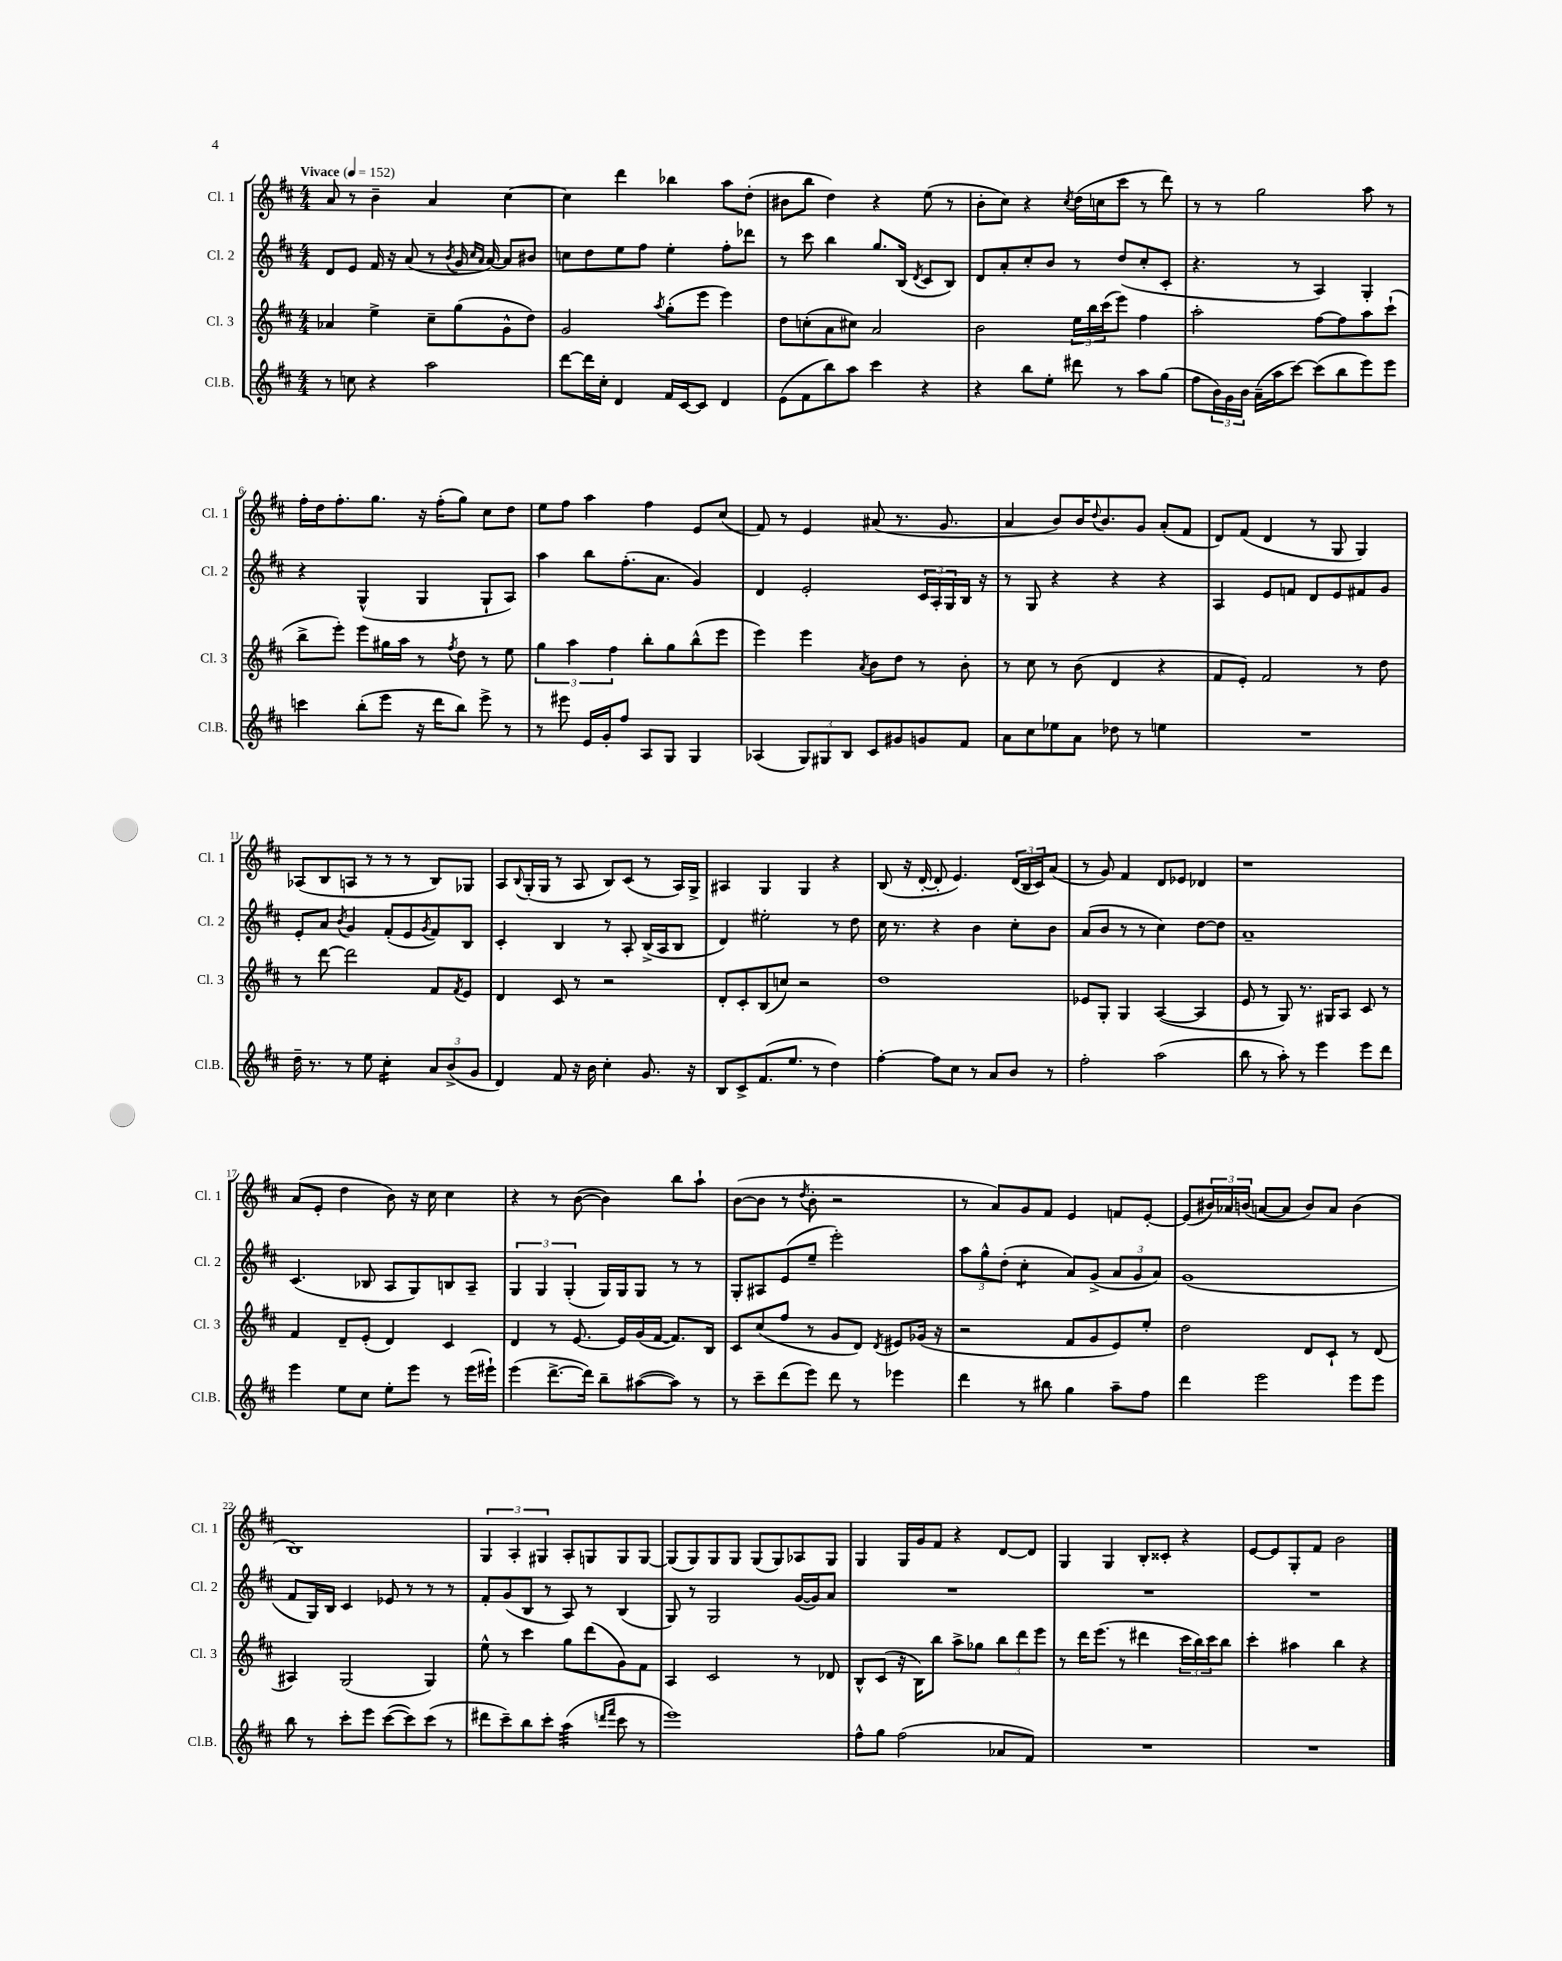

**kern	**kern	**kern	**kern
*staff4	*staff3	*staff2	*staff1
*clefG2	*clefG2	*clefG2	*clefG2
*k[f#c#]	*k[f#c#]	*k[f#c#]	*k[f#c#]
*M4/4	*M4/4	*M4/4	*M4/4
*MM152	*MM152	*MM152	*MM152
8r	4a-/	8d/L	8a/
8cc\	.	8e/J	8r
4r	4ee^\	16f#/	4b~\
.	.	16r	.
.	.	(8a/	.
2aa\	8cc#~\L	8r	4a/
.	.	8qb/	.
.	(8gg\	16g/	.
.	.	16qqcc#/LL	.
.	.	16qqa/JJ	.
.	.	[16a/)	.
.	8g^^\	8a/]L	[4cc#\
.	8dd\J)	8b#/J	.
=	=	=	=
[8ddd\L	2g/	8cc\L	4cc#\]
16ddd\]L	.	8dd\	.
16cc#'\JJ	.	.	.
4d/	.	8ee\	4ddd\
.	.	8ff#\J	.
.	8qaa/	.	.
16f#/LL	(8gg'\L	4ee'\	4bb-\
[16c#/J	.	.	.
8c#/]J	8eee\J	.	.
4d/	4eee\)	8ff#'\L	8aa\L
.	.	8ddd-\J	(8dd'\J
=	=	=	=
(8e\L	8dd\L	8r	8b#\L
8f#\	(8cc'\	8ccc#\	8bb\J
8bb\)	8a\	4bb\	4dd\)
8aa\J	8cc#\J)	.	.
4ccc#\	2a/	8.gg/L	4r
.	.	(16B/Jk	.
.	.	8qd/	.
4r	.	8c#/L	(8ee\
.	.	8B/J)	8r
=	=	=	=
4r	2b\	8d/L	8b'\L
.	.	8a'/	8cc#\J)
8bb\L	.	8cc#'/	4r
8ee'\J	.	8b/J	.
.	.	.	8qcc#/
8ddd#\	24ee\LL	8r	(16dd\LL
.	24bb\	.	.
.	.	.	16cc\J
.	(24ccc#\J	.	.
8r	8eee\J)	(8dd/L	8ccc#\J
8aa\L	4ff#\	8cc#'/	8r
(8gg\J	.	8c#'/J	8ddd\)
=	=	=	=
8ff#\L	2aa'\	4.r	8r
24b\L)	.	.	8r
24g\	.	.	.
24b\JJ	.	.	.
(16a~\LL	.	.	2gg\
16aa\J	.	.	.
[8ccc#\J)	.	8r	.
(8ccc#\]L	[8ff#\L	4A/)	.
8bb\	8ff#\]	.	.
8eee\)	8aa\	4G'/	8aa\
8eee\J	(8ccc#`\J	.	8r
=	=	=	=
4ccc\	8bb^\L	4r	16ff#'\LL
.	.	.	16dd\J
.	8eee'\J)	.	8.ff#'\
(8bb'\L	8eee\L	(4G^^/	.
.	.	.	8.gg\J
8eee\J	16gg#\L	.	.
.	16aa\JJ	.	.
16r	8r	4G/	16r
16ddd\LK	.	.	(16ff#'\LK
.	8qff#/	.	.
8bb\J)	8dd\	.	8gg\J)
8eee^\	8r	8G`/L	8cc#\L
8r	8ee\	8A/J)	8dd\J
=	=	=	=
8r	6gg\	4aa\	8ee\L
8eee#\	.	.	8ff#\J
.	6aa\	.	.
16e/LL	.	8bb\L	4aa\
16g'/J	.	.	.
.	6ff#\	.	.
8ff#/J	.	(8.ff#'\	.
8A/L	8bb'\L	.	4ff#\
.	.	8.a\J	.
8G/J	8gg\	.	.
4G/	(8bb^^\	4g/)	8e/L
.	8eee\J	.	(8cc#/J
=	=	=	=
(4A-/	4eee\)	4d/	8f#/)
.	.	.	8r
12G/L)	4eee\	2e'/	4e/
12G#/	.	.	.
12B/J	.	.	.
.	8qa/	.	.
8c#/L	8b\L	.	(8a#/
8g#/	8dd\J	.	8.r
8g/	8r	24c#/LL	.
.	.	24A'/	.
.	.	.	8.g/
.	.	24G/	.
8f#/J	8b'\	16B/JJ	.
.	.	16r	.
=	=	=	=
8a\L	8r	8r	4a/
8cc#\	8cc#\	8G/	.
8ee-\	8r	4r	8b/L)
8a\J	(8b\	.	16b/K
.	.	.	8qqdd/
.	.	.	8.b/
8dd-\	4d/	4r	.
8r	.	.	8g/J
4ee\	4r	4r	(8a'/L
.	.	.	8f#/J
=	=	=	=
1r	8f#/L	4A/	8d/L)
.	8e'/J)	.	(8f#/J
.	2f#/	8e/L	4d/
.	.	8f/J	.
.	.	8d/L	8r
.	.	8e/	8G/
.	8r	8f#/	4G/)
.	8dd\	8g/J	.
=	=	=	=
16dd~\	8r	8e'/L	(8A-/L
8.r	.	.	.
.	[8ddd\	8a/J	8B/
.	.	8qb/	.
8r	2ddd\]	4g/	8A/J
8ee\	.	.	8r
4cc#'\	.	(8f#'/L	8r
.	.	8e/	8r
.	.	8qg/	.
12a/L	8f#/L	8f#/)	8B/L)
(12b^/	.	.	.
.	8qf#/	.	.
.	8e/J	8B/J	8G-/J
12g/J	.	.	.
=	=	=	=
4d/)	4d/	4c#'/	8A/L
.	.	.	8qqB/
.	.	.	(16G'/L
.	.	.	16G/JJ
8f#/	8c#/	4B/	8r
16r	8r	.	8A/
16b\	.	.	.
4cc#'\	2r	8r	8B/L)
.	.	8A'/	(8c#/J
8.g/	.	(16B^/LL	8r
.	.	16A/J	.
.	.	8B/J	16A/LL)
16r	.	.	16G^/JJ
=	=	=	=
8B/L	8d'/L	4d/)	4A#/
8c#^/	8c#'/	.	.
(8.f#/	(8B/	2ee#'\	4G/
.	8cc/J)	.	.
8.ee/J	.	.	.
.	2r	.	4G/
8r	.	.	.
4dd\)	.	8r	4r
.	.	8dd\	.
=	=	=	=
[4ff#'\	1dd	16cc#\	(8B/
.	.	8.r	.
.	.	.	16r
.	.	.	[16d'/
8ff#\]L	.	4r	8d'/]
8cc#\J	.	.	4.e/)
8r	.	4b\	.
8a/L	.	.	.
8b/J	.	8cc#'\L	(24d/LL
.	.	.	24B/
.	.	.	24c#/J)
8r	.	8b\J	(8a/J
=	=	=	=
2ff#'\	8e-/L	(8a/L	8r
.	8G'/J	8b/J	8g/)
.	4G/	8r	4f#/
.	.	8r	.
(2aa\	([4A/	4cc#\)	8d/L
.	.	.	8e-/J
.	4A/]	[8dd\L	4d-/
.	.	8dd\]J	.
=	=	=	=
8bb\	8e/	1a~	1r
8r	8r	.	.
8aa'\)	8G/)	.	.
8r	8.r	.	.
4eee\	.	.	.
.	16G#/LK	.	.
.	8A/J	.	.
8eee\L	8c#/	.	.
8ddd\J	8r	.	.
=	=	=	=
4eee\	4f#/	(4.c#/	(8a/L
.	.	.	8e'/J
8ee\L	8d~/L	.	4dd\
8cc#\J	(8e'/J	8B-/	.
8ee'\L	4d/)	8A/L	8b\)
8eee\J	.	8G/)	16r
.	.	.	16cc#\
8r	4c#/	8B/	4cc#\
(16eee\LL	.	8A~/J	.
16eee#`\JJ)	.	.	.
=	=	=	=
(4eee\	4d/	6G/	4r
.	.	6G/	.
[8.ddd^\L	8r	.	8r
.	.	(6G'/	.
.	[8.e/	.	([8b\
16ddd\]Jk)	.	.	.
8bb~\L	.	16G/LL)	4b\])
.	16e/]LL	16G/J	.
([8aa#\	(16g/	8G/J	.
.	[16f#/JJ	.	.
8aa#\]J)	8.f#/]L)	8r	8bb\L
8r	.	8r	8aa`\J
.	16B/Jk	.	.
=	=	=	=
8r	8c#/L	8G'/L	([8b\L
8ccc#~\L	(8cc#/	8A#/	8b\]J
(8ddd\	8ff#/J	(8e/	8r
.	.	.	8qdd/
8eee\J)	8r	8ee~/J	8b'\
8ddd\	8g/L	2eee'\)	2r
8r	8d/J)	.	.
.	8qd/	.	.
4eee-\	8e#/L	.	.
.	(16g-/Jk	.	.
.	16r	.	.
=	=	=	=
4ddd\	2r	12aa\L	8r
.	.	12gg^^\	.
.	.	.	8a/L)
.	.	(12dd'\J	.
8r	.	4cc#'\	8g/
8bb#\	.	.	8f#/J
4gg\	8f#/L	8a/L)	4e/
.	8g/	(8g^/J	.
8aa~\L	8e/)	12a/L	8f/L
.	.	12g/	.
8ff#\J	8ee'/J	.	[8e'/J
.	.	12a/J)	.
=	=	=	=
4ddd\	2dd\	(1g	(8e/]L
.	.	.	24b#/L)
.	.	.	24a-/
.	.	.	(24b/JJ
2eee\	.	.	[8a/L
.	.	.	8a/]J
.	8d/L	.	8b/L)
.	8c#`/J	.	8a/J
8eee\L	8r	.	(4b\
8eee\J	(8d/	.	.
=	=	=	=
8bb\	4A#/)	8f#/L	1B)
8r	.	16G/L)	.
.	.	16B/JJ	.
8ccc#'\L	(2G/	4c#/	.
8eee\J	.	.	.
([8ccc#\L	.	8e-/	.
8ccc#\])	.	8r	.
(8ccc#\J	4G/)	8r	.
8r	.	8r	.
=	=	=	=
8ddd#\L	8ee^^\	8f#'/L	6G/
8ccc#~\)	8r	(8g/	.
.	.	.	6A'/
8bb\	4ccc#\	8B/J	.
.	.	.	6G#/
8ccc#'\J	.	8r	.
(4aa\	8gg\L	8A/)	8A'/L
.	(8ddd\	8r	8G/
16qqddd/LL	.	.	.
16qqfff#/JJ	.	.	.
8ccc#\	8g\)	(4B/	8G/
8r	8f#\J	.	[8G/J
=	=	=	=
1eee)	4A/	8G/)	(8G/]L
.	.	8r	8G/)
.	2c#/	2G/	8G/
.	.	.	8G/J
.	.	.	(8G/L
.	.	.	8G/)
.	8r	([16g/LL	8A-/
.	.	16g/]J)	.
.	8d-/	8a/J	8G/J
=	=	=	=
8ff#^^\L	8B^^/L	1r	4G/
8gg\J	(8c#/J	.	.
(2ff#\	16r	.	16G/LL
.	16B\LK)	.	16g/J
.	8bb\J	.	8f#/J
.	8aa^\L	.	4r
.	8gg-\J	.	.
8a-/L	12bb\L	.	[8d/L
.	12ddd\	.	.
8f#/J)	.	.	8d/]J
.	12eee\J	.	.
=	=	=	=
1r	8r	1r	4G/
.	16ddd\LK	.	.
.	(8.eee\J	.	.
.	.	.	4G/
.	8r	.	.
.	4ddd#\	.	8B'/L
.	.	.	8c##'/J
.	24ccc#\LL	.	4r
.	24bb\)	.	.
.	24ccc#\J	.	.
.	8bb\J	.	.
=	=	=	=
1r	4ccc#'\	1r	[8e/L
.	.	.	8e/]
.	4aa#\	.	8G'/
.	.	.	8f#/J
.	4bb\	.	2b\
.	4r	.	.
==	==	==	==
*-	*-	*-	*-
